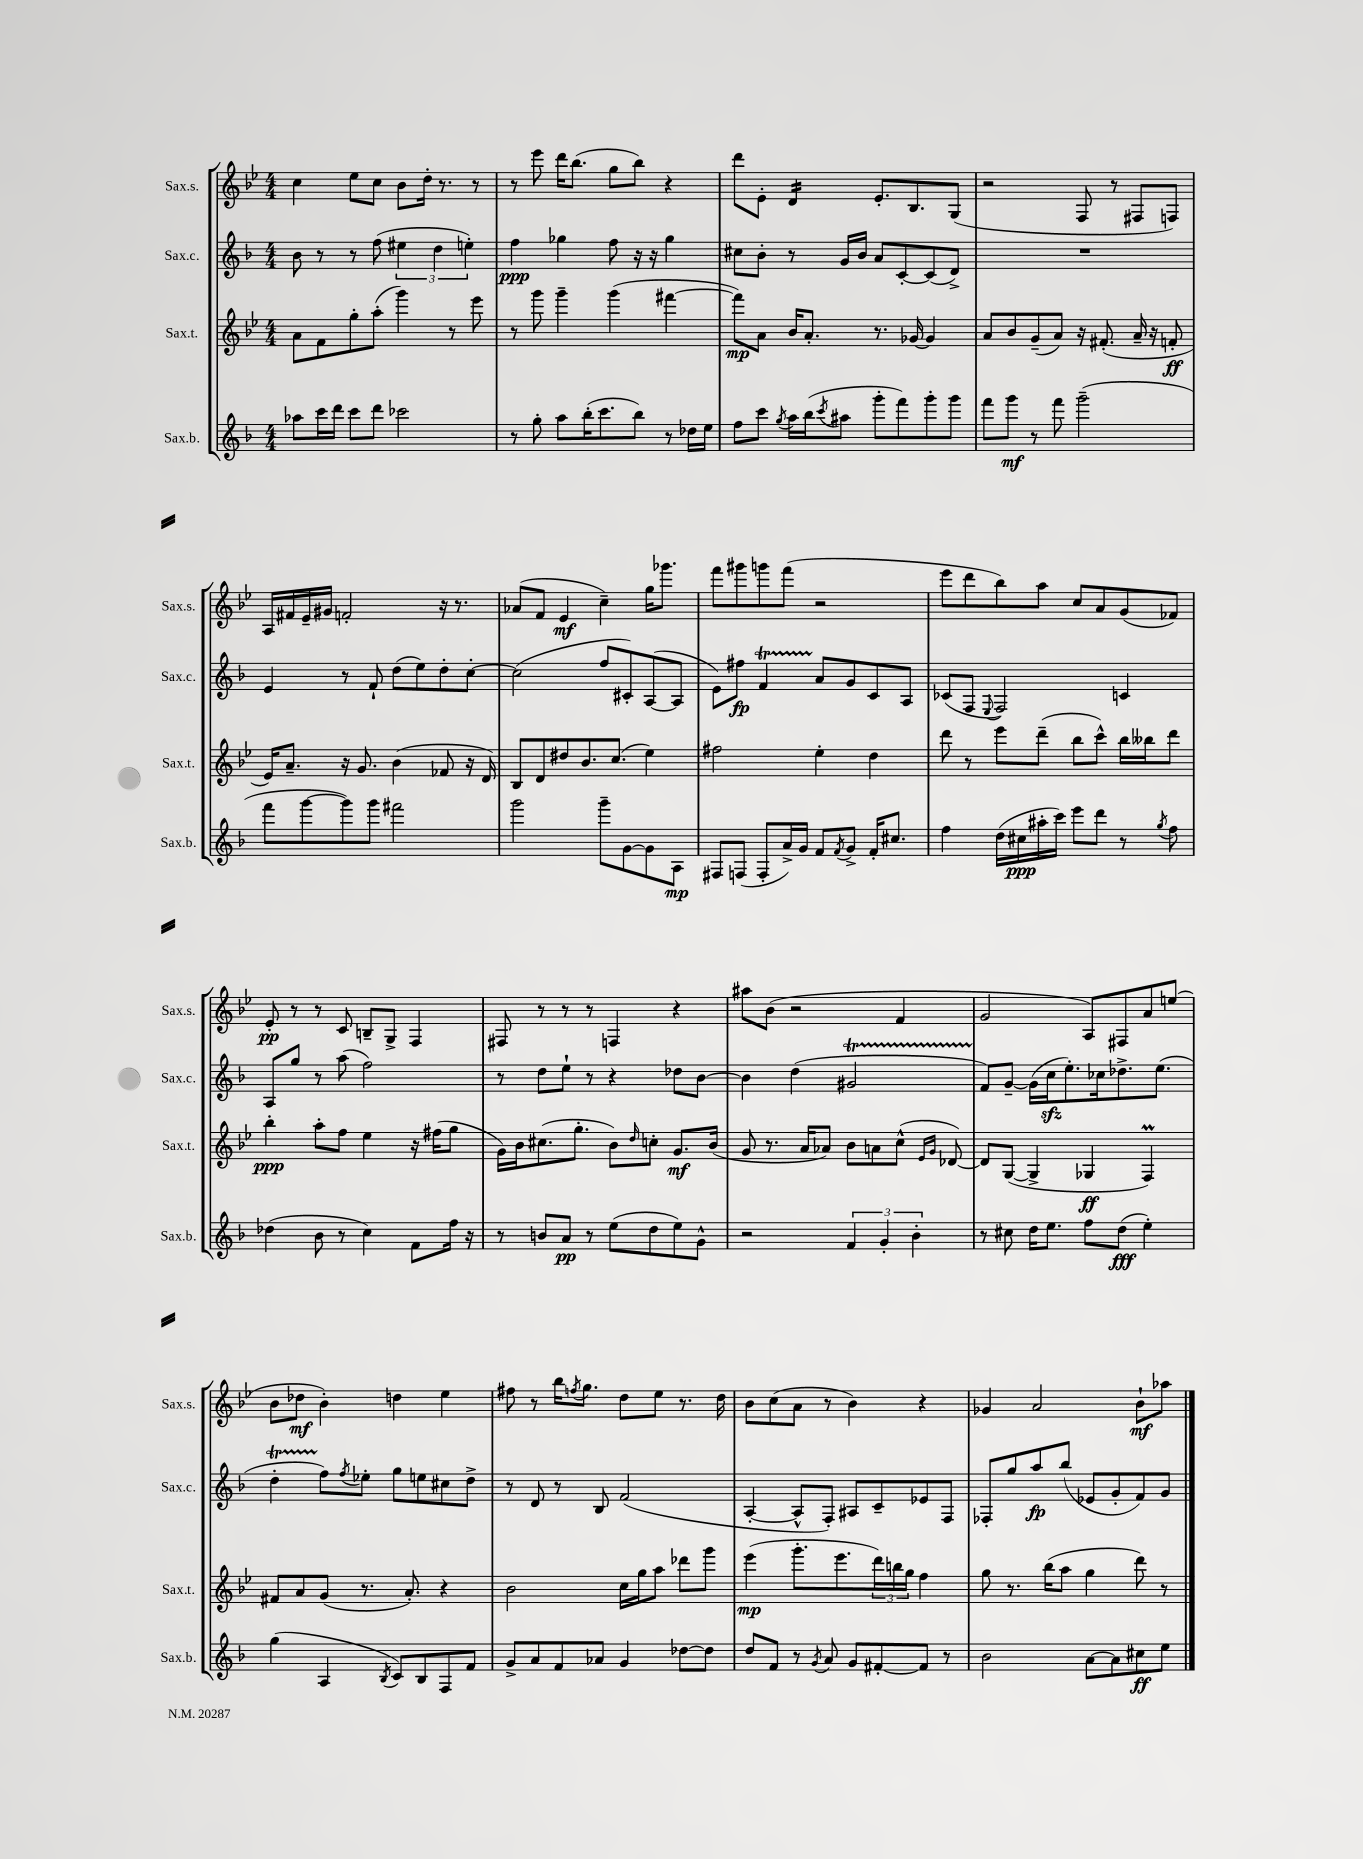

**kern	**kern	**kern	**kern
*staff4	*staff3	*staff2	*staff1
*clefG2	*clefG2	*clefG2	*clefG2
*k[b-]	*k[b-e-]	*k[b-]	*k[b-e-]
*M4/4	*M4/4	*M4/4	*M4/4
8aa-\L	8a\L	8b-\	4cc\
16ccc\L	8f\	8r	.
16ddd\JJ	.	.	.
8ccc\L	8gg'\	8r	8ee-\L
8ddd\J	(8aa'\J	(8ff\	8cc\J
2ccc-\	4ggg\)	6ee#\	8b-\L
.	.	.	16dd'\Jk
.	.	6dd\	.
.	.	.	8.r
.	8r	.	.
.	.	6ee'\)	.
.	8eee-\	.	8r
=	=	=	=
8r	8r	4ff\	8r
8gg'\	8ggg\	.	8eee-\
8aa\L	4ggg~\	4gg-\	16ddd\LK
.	.	.	(8.bb-\J
(16bb-'\K	.	.	.
8.ccc\	.	.	.
.	(4ggg\	8ff\	8gg\L
8bb-\J)	.	16r	8bb-\J)
.	.	16r	.
8r	[4fff#\	4gg-\	4r
16dd-\LL	.	.	.
16ee\JJ	.	.	.
=	=	=	=
8ff\L	8fff#\]L)	8cc#\L	8ddd\L
8ccc\J	8a\J	8b-'\J	8e-'\J
8qgg/	.	.	.
16aa\LL	16b-/LK	8r	4d/
(16bb-\J	8.a'/J	.	.
8qccc/	.	.	.
8aa#\J	.	16g/LL	.
.	.	16b-/JJ	.
8ggg'\L	8.r	8a/L	8.e-'/L
8fff\)	.	[8c'/	.
.	[16g-/	.	8.B-/
8ggg'\	4g-/]	(8c/]	.
8ggg\J	.	8d^/J)	(8G/J
=	=	=	=
8fff\L	8a/L	1r	2r
8ggg\J	8b-/	.	.
8r	(8g~/	.	.
8fff\	8a/J)	.	.
(2ggg~\	16r	.	8F/
.	(8.f#'/	.	.
.	.	.	8r
.	16a~/	.	8F#/L
.	16r	.	.
.	8f'/	.	8F/J)
=	=	=	=
8fff\L	16e-/LK)	4e/	16A/LL
.	8.a~/J	.	16f#/
[8ggg\	.	.	16e-~/
.	.	.	16g#/JJ
8ggg\])	16r	8r	2f'/
.	8.g/	.	.
8ggg\J	.	8f`/	.
2fff#\	(4b-\	(8dd\L	.
.	.	8ee\)	.
.	8f-/	8dd'\	16r
.	.	.	8.r
.	16r	[8cc'\J	.
.	16d/)	.	.
=	=	=	=
2ggg\	8B-/L	(2cc\]	(8a-/L
.	8d/	.	8f/J
.	8dd#/	.	4e-/
.	8.b-/	.	.
8ggg~\L	.	8ff/L	4cc~\)
.	(8.cc/J	.	.
[8g\	.	8c#'/)	.
8g\]	4ee-\)	([8A/	16gg\LK
.	.	.	8.ggg-\J
8A\J	.	8A/]J	.
=	=	=	=
8F#/L	2ff#\	8e\L)	8fff\L
(8F/J	.	8ff#\J	8ggg#\
8F'/L	.	4f/	8ggg\
16a^/L)	.	.	(8fff\J
16g/JJ	.	.	.
8f/L	4ee-'\	8a/L	2r
8qf/	.	.	.
8g^/J	.	8g/	.
16f'/LK	4dd\	8c/	.
8.cc#/J	.	.	.
.	.	8A/J	.
=	=	=	=
4ff\	8ddd\	(8c-/L	8eee-\L
.	8r	8F/J	8ddd\
.	.	8qqE/	.
(16dd\LL	8eee-\L	2F/)	8bb-\)
16cc#\	.	.	.
16aa#'\	(8ddd~\J	.	8aa\J
16ccc\JJ)	.	.	.
8eee\L	8bb-\L	.	8cc/L
8ddd\J	8ccc^^\J)	.	8a/
8r	16bb-\LL	4c/	(8g/
.	16bb--\J	.	.
8qgg/	.	.	.
8ff\	8ddd\J	.	8f-/J)
=	=	=	=
(4dd-\	4bb-'\	8A/L	8e-'/
.	.	8gg/J	8r
8b-\	8aa'\L	8r	8r
8r	8ff\J	(8aa\	8c/
4cc\)	4ee-\	2ff\)	8B~/L
.	.	.	8G^/J
8f\L	16r	.	4F/
.	(16ff#\LK	.	.
16ff\Jk	8gg\J	.	.
16r	.	.	.
=	=	=	=
8r	16g\LL)	8r	8F#/
.	16b-\J	.	.
8b/L	(8.cc#\	8dd\L	8r
8a/J	.	8ee`\J	8r
.	8.gg'\J	.	.
8r	.	8r	8r
(8ee\L	8b-\L)	4r	4F/
.	16qqdd/	.	.
8dd\	8cc'\J	.	.
8ee\)	8.g/L	8dd-\L	4r
8g^^\J	.	[8b-\J	.
.	(16b-/Jk	.	.
=	=	=	=
2r	8g/	4b-\]	8aa#\L
.	8.r	.	(8b-\J
.	.	(4dd\	2r
.	16a/LK	.	.
.	8a-/J)	.	.
6f/	8b-\L	2g#/	.
.	8a\	.	.
6g'/	.	.	.
.	(8cc^^\J	.	4f/
6b-'\	.	.	.
.	16qqe-/LL	.	.
.	16qqg/JJ	.	.
.	[8d-/)	.	.
=	=	=	=
8r	8d-/]L	8f/L)	2g/
8cc#\	([8G/J	[8g~/J	.
16dd\LK	4G^/]	(16g\]LL	.
8.ee\J	.	16cc\J	.
.	.	8.ee'\)	.
8ff\L	4G-/	.	8A/L)
.	.	16cc-\k	.
(8dd\J	.	8.dd-^\	8F#/
4ee'\)	4F/)	.	8a/
.	.	(8.ee\J	.
.	.	.	(8ee/J
=	=	=	=
(4gg\	8f#/L	4dd'\	8b-\L
.	8a/	.	8dd-\J
4A/	(8g/J	8ff\L)	4b-'\)
.	.	8qff/	.
.	8.r	8ee-'\J	.
8qB-/	.	.	.
8c/L)	.	8gg\L	4dd\
.	8.a'/)	.	.
8B-/	.	8ee\	.
8F/	4r	8cc#\	4ee-\
8f/J	.	8dd^\J	.
=	=	=	=
8g^/L	2b-\	8r	8ff#\
8a/	.	8d/	8r
8f/	.	8r	16bb-\LK
.	.	.	8qff/
.	.	.	8.gg\J
8a-/J	.	8B-/	.
4g/	16cc\LL	(2f/	8dd\L
.	16gg\J	.	.
.	8aa\J	.	8ee-\J
[8dd-\L	8ddd-\L	.	8.r
8dd-\]J	8ggg\J	.	.
.	.	.	16dd\
=	=	=	=
8dd/L	(4eee-\	[4A'/	8b-\L
8f/J	.	.	(8cc\
8r	8.ggg'\L	8A^^/]L	8a\J
8qg/	.	.	.
8a/	.	8F'/J)	8r
.	8.eee-\	.	.
8g/L	.	8A#/L	4b-\)
[8f#'/	24ddd\L)	8c~/	.
.	24bb\	.	.
.	24gg\JJ	.	.
8f#/]J	4ff\	8e-/	4r
8r	.	8F/J	.
=	=	=	=
2b-\	8gg\	8F-'/L	4g-/
.	8.r	8gg/	.
.	.	8aa/	2a/
.	(16bb-\LK	.	.
.	8aa\J	(8bb-/J	.
[8a\L	4gg\	8e-/L	.
8a\]	.	8g'/	.
8cc#\	8ddd\)	8f/)	8b-`\L
8ee\J	8r	8g/J	8aa-\J
==	==	==	==
*-	*-	*-	*-
